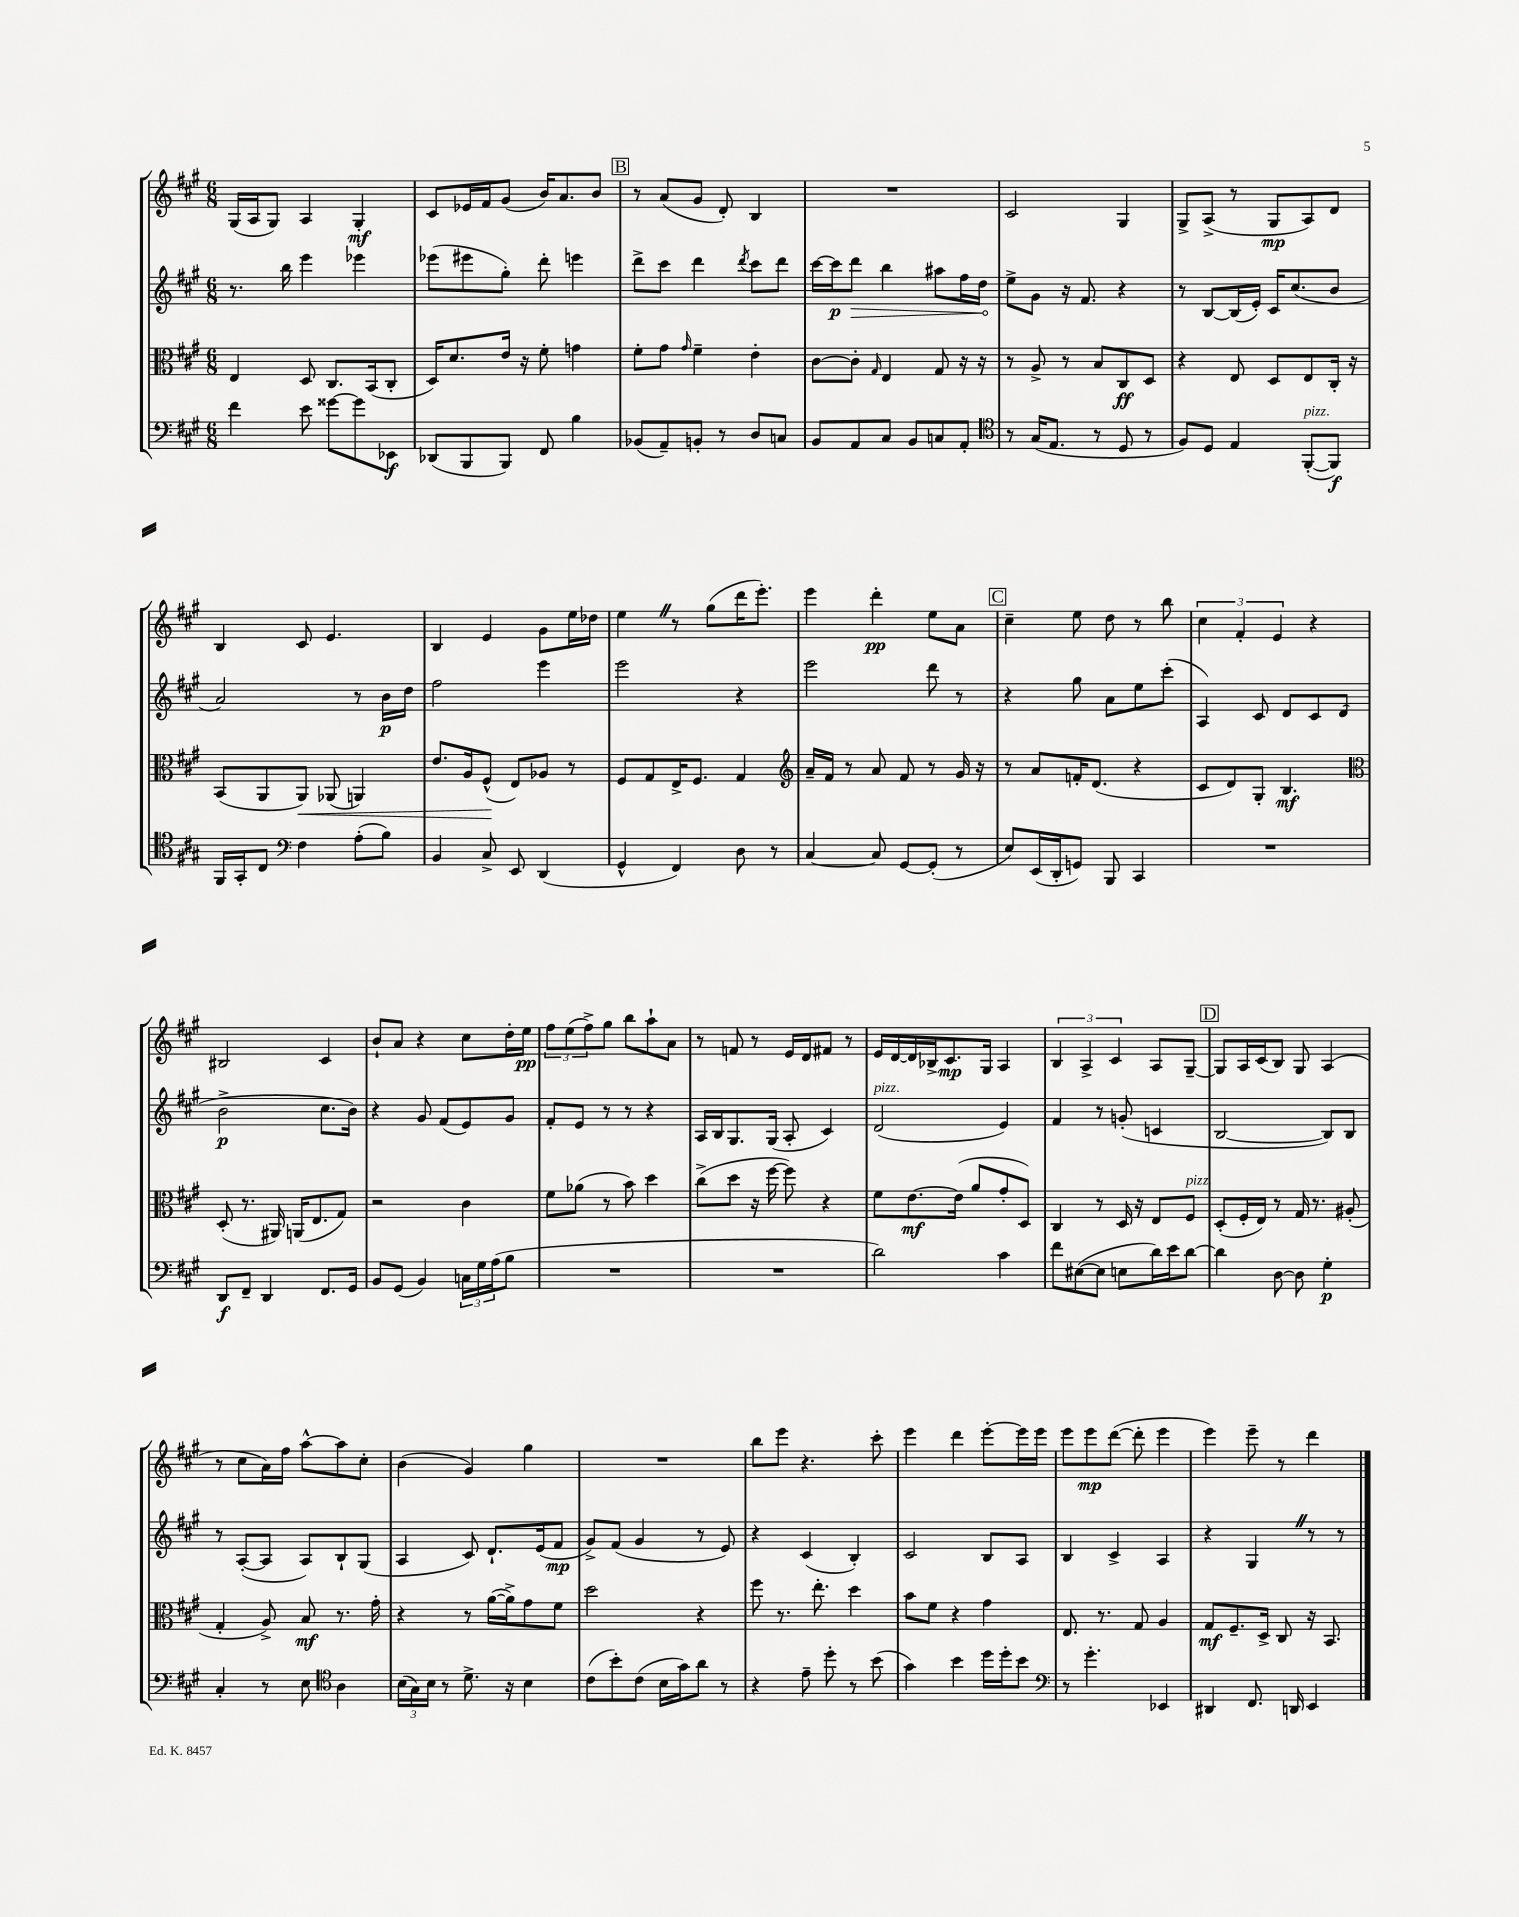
<<
\new StaffGroup <<
\new Staff = "s0" {
    \clef treble \key a \major \numericTimeSignature \time 6/8
    gis16( a16 gis8) a4 gis4-.\mf |
    cis'8 ees'16 fis'16 gis'8( b'16) a'8. b'8 |
    \mark \markup { \box "B" } r8 a'8( gis'8 d'8-.) b4 |
    R2. |
    cis'2 gis4 |
    gis8-> a8->( r8 gis8\mp a8) d'8 |
    b4 cis'8 e'4. |
    b4 e'4 gis'8 e''16 des''16 |
    e''4 \once \override BreathingSign.text = \markup { \musicglyph "scripts.caesura.straight" } \breathe r8 gis''8( d'''16 e'''8.-.) |
    e'''4 d'''4-.\pp e''8 a'8 |
    \mark \markup { \box "C" } cis''4-- e''8 d''8 r8 b''8 |
    \tuplet 3/2 { cis''4 fis'4-. e'4 } r4 |
    bis2 cis'4 |
    b'8-! a'8 r4 cis''8 d''16-. e''16\pp |
    \tuplet 3/2 { fis''8 e''8( fis''8->) } gis''8 b''8 a''8-! a'8 |
    r8 f'8 r8 e'16 d'16 fis'8 r8 |
    e'16 d'16~ d'16 bes16-> cis'8.\mp gis16 a4 |
    \tuplet 3/2 { b4 a4-> cis'4 } a8 gis8~-- |
    \mark \markup { \box "D" } gis8 a16 cis'16( b8) gis8 a4( |
    r8 cis''8 a'16) fis''16 a''8~-^ a''8 cis''8-. |
    b'4( gis'4) gis''4 |
    R2. |
    b''8 e'''8 r4. cis'''8-. |
    e'''4 d'''4 e'''8~-. e'''16 e'''16 |
    e'''8 e'''8\mp d'''8~( d'''8-. e'''4 |
    e'''4) e'''8-- r8 d'''4 \bar "|." |
}
\new Staff = "s1" {
    \clef treble \key a \major \numericTimeSignature \time 6/8
    r8. b''16 e'''4 ees'''4 |
    ees'''8( eis'''8 gis''8-.) d'''8-. e'''4 |
    \mark \markup { \box "B" } d'''8-> cis'''8 d'''4 \acciaccatura { d'''8 } cis'''8 d'''8 |
    cis'''16~ cis'''16\p \once \override Hairpin.circled-tip = ##t d'''8\> b''4 ais''8 fis''16 d''16\! |
    e''8-> gis'8 r16 fis'8. r4 |
    r8 b8~ b16( e'16-.) cis'16 cis''8.( b'8 |
    a'2) r8 b'16\p d''16 |
    fis''2 e'''4 |
    e'''2 r4 |
    e'''2 d'''8 r8 |
    \mark \markup { \box "C" } r4 gis''8 a'8 e''8 cis'''8-.( |
    a4) cis'8 d'8 cis'8 d'8( |
    b'2->\p cis''8. b'16) |
    r4 gis'8 fis'8( e'8) gis'8 |
    fis'8-. e'8 r8 r8 r4 |
    a16 b16 gis8. gis16( a8-. cis'4) |
    d'2^\markup { \italic "pizz." }( e'4) |
    fis'4 r8 g'8-.( c'4 |
    \mark \markup { \box "D" } b2~ b8) b8 |
    r8 a8~-.( a8 a8) b8-! gis8( |
    a4 cis'8) d'8.-! e'16( fis'8\mp |
    gis'8->) fis'8( gis'4 r8 e'8) |
    r4 cis'4( b4-.) |
    cis'2 b8 a8 |
    b4 cis'4-> a4 |
    r4 gis4 \once \override BreathingSign.text = \markup { \musicglyph "scripts.caesura.straight" } \breathe r8 r8 \bar "|." |
}
\new Staff = "s2" {
    \clef alto \key a \major \numericTimeSignature \time 6/8
    e4 d8 cis8. b,16( cis8-. |
    d16) d'8. e'16 r16 fis'8-. g'4 |
    \mark \markup { \box "B" } fis'8-. gis'8 \grace { gis'16 } fis'4-- e'4-. |
    cis'8~ cis'8-. \grace { gis16 } e4 gis8 r16 r16 |
    r8 a8-> r8 b8 cis8\ff d8 |
    r4 e8 d8 e8 cis16-. r16 |
    b,8( a,8 a,8\<) aes,8( a,4) |
    e'8. a16 fis8-^\!( e8) aes8 r8 |
    fis8 gis8 e16-> fis8. gis4 |
    \clef treble a'16-- fis'16 r8 a'8 fis'8 r8 gis'16 r16 |
    \mark \markup { \box "C" } r8 a'8 f'16-. d'8.( r4 |
    cis'8 d'8) gis8-. b4.\mf |
    \clef alto d8-.( r8. ais,16) a,16( e8. gis8) |
    r2 cis'4 |
    fis'8 aes'8( r8 b'8) d''4 |
    cis''8->( d''8 r16 fis''16~ fis''8) r4 |
    fis'8 e'8.~\mf e'16( a'8 gis'8-. d8) |
    cis4 r8 d16 r16 e8 fis8^\markup { \italic "pizz." } |
    \mark \markup { \box "D" } d8-.( fis16-. e16) r8 gis16 r8. ais8-.( |
    gis4-. a8->) b8\mf r8. gis'16-. |
    r4 r8 a'16~( a'16->) gis'8 fis'8 |
    d''2 r4 |
    fis''8 r8. e''8.-. d''4 |
    b'8 fis'8 r4 gis'4 |
    e8. r8. gis8 a4 |
    gis8\mf fis8.-- d16-> cis8 r16 b,8. \bar "|." |
}
\new Staff = "s3" {
    \clef bass \key a \major \numericTimeSignature \time 6/8
    fis'4 e'8 gisis'8~ gisis'8 ees,8\f |
    des,8( b,,8 b,,8) fis,8 b4 |
    \mark \markup { \box "B" } bes,8( a,8--) b,8-. r8 d8 c8 |
    b,8 a,8 cis8 b,8 c8 a,8-. |
    \clef tenor r8 gis16( e8. r8 d8 r8 |
    fis8) d8 e4 fis,8~-.^\markup { \italic "pizz." }( fis,8\f) |
    fis,16 gis,16-. cis8 \clef bass fis4 a8-.( b8) |
    b,4 cis8-> e,8 d,4( |
    gis,4-^ fis,4) d8 r8 |
    cis4~ cis8 gis,8~ gis,8-.( r8 |
    \mark \markup { \box "C" } e8) e,16( d,16-. g,8) b,,8 cis,4 |
    R2. |
    d,8\f fis,8-- d,4 fis,8. gis,16 |
    b,8 gis,8( b,4) \tuplet 3/2 { c16 gis16 a16( } b8 |
    R2. |
    R2. |
    d'2) cis'4 |
    fis'8 eis8~( eis8 e8 d'16) e'16 d'8~ |
    \mark \markup { \box "D" } d'4 d8~ d8 gis4-.\p |
    cis4-. r8 e8 \clef tenor a4 |
    \tuplet 3/2 { b16( gis16) b16 } r8 d'8.-> r16 b4 |
    cis'8( b'8-.) cis'8( b16 gis'16) a'8 r8 |
    r4 e'8-- d''8-. r8 b'8( |
    gis'4) b'4 d''16 d''16-. b'8 |
    \clef bass r8 gis'4.-. ees,4 |
    dis,4 fis,8. d,16 e,4 \bar "|." |
}
>>
>>
\layout { \context { \Score \remove "Bar_number_engraver" } }
